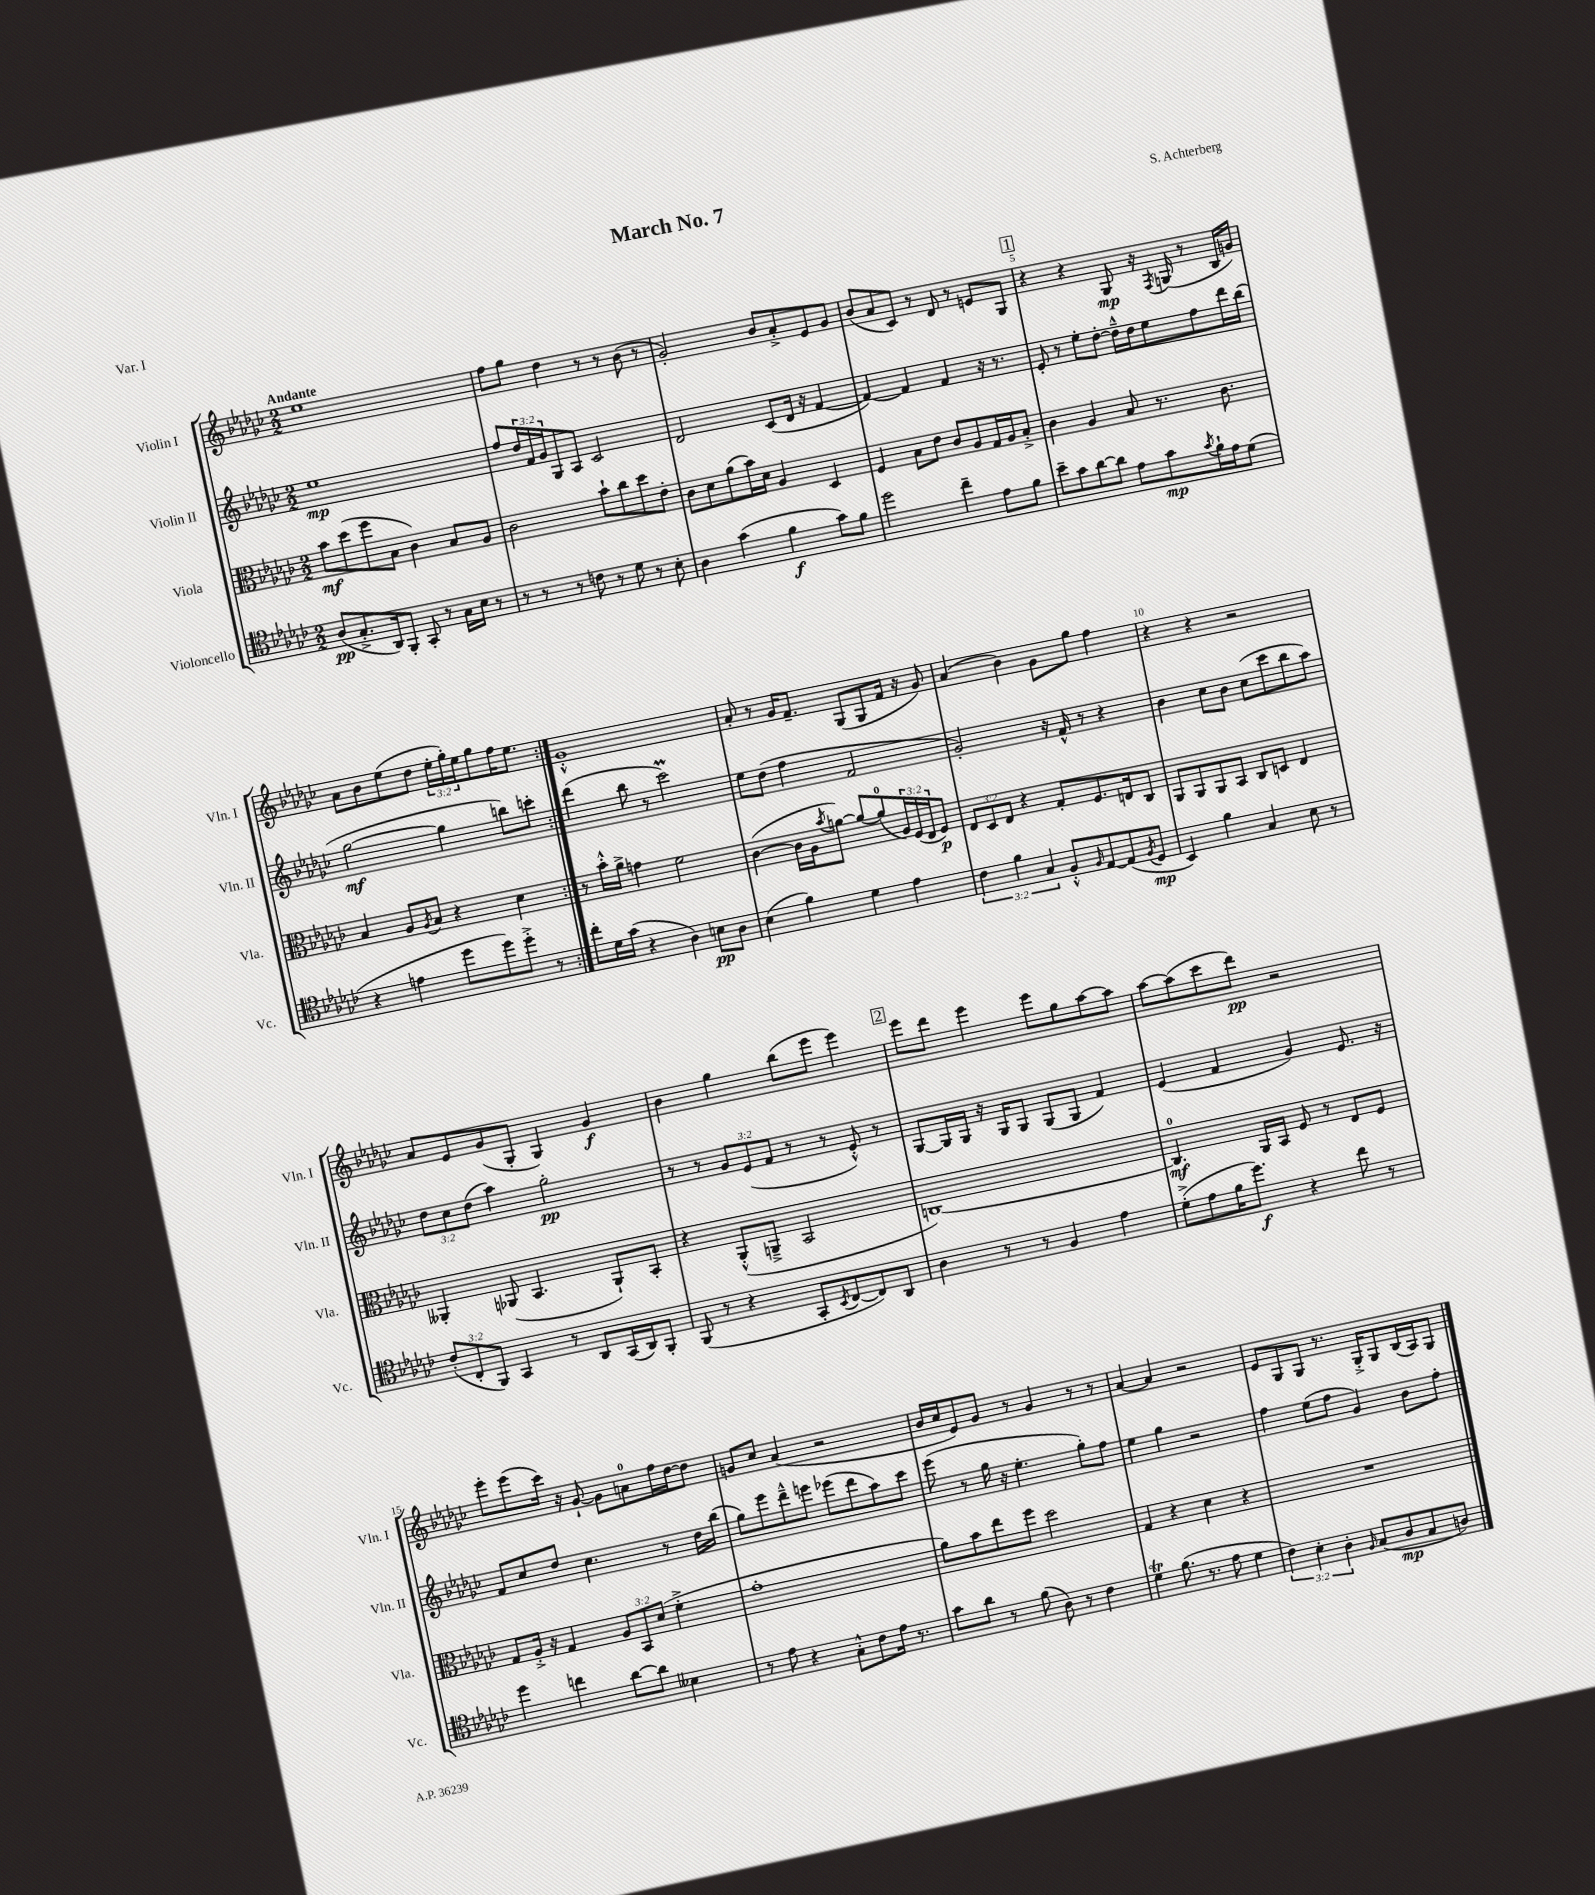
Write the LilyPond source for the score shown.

\header { title = "March No. 7" composer = "S. Achterberg" piece = "Var. I" }
<<
\new StaffGroup <<
\new Staff = "s0" \with { instrumentName = "Violin I" shortInstrumentName = "Vln. I" } {
    \clef treble \key ges \major \numericTimeSignature \time 2/2 \override Staff.TupletNumber.text = #tuplet-number::calc-fraction-text \tempo "Andante"
    \repeat volta 2 { ees''1 |
    f''8 ges''8 des''4 r8 r8 bes'8( r8 |
    ges'2-.) bes'8 aes'8-.-> ees'8 ges'8 |
    bes'8( aes'8 ces'8) r8 des'8 r8 e'8 ges8 |
    \mark \markup { \box "1" } r4 r4 ges8\mp r16 \acciaccatura { f8 } g16( r8 bes16 g'16) |
    aes'8 bes'8 ees''8( des''8 \tuplet 3/2 { ees''16-. ges''16-.) ees''16 } ges''8 f''16 ees''8. | }
    ges'1-.-^ |
    aes'8-. r8 ges'16 f'8.-- ges8( ges8 f'16 r16 ges'8) |
    aes'4( bes'4) ges'8 ges''8 f''4 |
    r4 r4 r2 |
    aes'8 ees'8 ges'8( ges8-. ges4) ges'4\f |
    bes'4 ges''4 bes''8( ees'''8 ees'''4) |
    \mark \markup { \box "2" } ees'''8 des'''8 ees'''4 ees'''8 ges''8 aes''8~ aes''8 |
    aes''8~ aes''8( ces'''8 des'''8\pp) r2 |
    ees'''8-. ees'''8( ces'''16) r16 ges'8~-! ges'8 a'8-0 f''16 des''16~ des''8 |
    g'8 ces''8 aes'4( r2 |
    bes'16 ces''16 ees'8) ges'8 r8 ges'4 r8 r8 |
    aes'4~ aes'4 r2 |
    ees'8 ges8 ges8 r8. ges16-.-> ges8 bes16( aes16) ges8 \bar "|." |
}
\new Staff = "s1" \with { instrumentName = "Violin II" shortInstrumentName = "Vln. II" } {
    \clef treble \key ges \major \numericTimeSignature \time 2/2 \override Staff.TupletNumber.text = #tuplet-number::calc-fraction-text
    \repeat volta 2 { ees''1\mp |
    f''8 \tuplet 3/2 { des''16 f'16 ges'16 } ges8 aes8 ces'2 |
    des'2 ces'8( des'16 r16 f'4~ |
    f'4~) f'4 f'4 r16 r8. |
    \mark \markup { \box "1" } ees'8-. r8 ees''8-. des''8~-. des''16---^ des''16 ees''8 f''8 des'''16 bes''16( |
    ges''2~\mf ges''4 b''8) c'''8-. | }
    des'''4( bes''8 r8 ces'''2\prall) |
    ees''8 des''8( f''4 f'2 |
    ges'2-.) r16 f'16-^ r8 r4 |
    bes'4 ces''8 bes'8 ces''8( ces'''8 bes''8 aes''8) |
    \tuplet 3/2 { des''8 ces''8 des''8( } aes''4) ges''2-.\pp |
    r8 r8 \tuplet 3/2 { ges'8 ees'8( f'8 } r8 r8 ees'8-.-^) r8 |
    \mark \markup { \box "2" } ges8~ ges16 ges16 r16 ges16 ges8 ges8( ges8 f'4) |
    ees'4( f'4 ges'4) ees'8. r16 |
    f'8 ces''8 des''8 ces''4. r8 des''16 bes''16( |
    ges''8) ees'''8 des'''8---^ e'''8 ees'''8( des'''8 aes''8) ces'''8 |
    ees'''8( r8 ges''16 r16 ees''4.-. ges''8-.) f''8 |
    ees''4 ges''4 r2 |
    f''4 ees''8( f''8 ges'4) bes'8 f''8-. \bar "|." |
}
\new Staff = "s2" \with { instrumentName = "Viola" shortInstrumentName = "Vla." } {
    \clef alto \key ges \major \numericTimeSignature \time 2/2 \override Staff.TupletNumber.text = #tuplet-number::calc-fraction-text
    \repeat volta 2 { bes'8\mf des''8( f''8 bes8 ces'4) bes8 aes8 |
    ces'2 bes'8-! ces''8 des''8 ees'8-. |
    ces'8 des'8 aes'8( bes'16) des'16 aes4 des4 |
    f4 bes8 ees'8 ces'8 aes8 ges16 aes16 bes8-.-> |
    \mark \markup { \box "1" } ces'4 aes4 bes8 r8. ces'8. |
    bes4 aes8 \acciaccatura { aes8 } bes8 r4 des'4 | }
    r8 bes'16-.-^ aes'16-> g'4 f'2 |
    ces'4~( ces'16 aes16 \acciaccatura { bes'8 } a'8~) a'8~ a'8-0( \tuplet 3/2 { aes16) f16( ees16 } f8\p) |
    \tuplet 3/2 { ees8 des8 ees8 } r4 ges8-. f8. e16 ces8 |
    aes,8 aes,8 aes,8 bes,8 ces8 d8 ees4 |
    aeses,4-. aes,8( bes,4. aes,8-!) bes,8-. |
    r4 aes,8-.-^( a,8---> bes,2 |
    \mark \markup { \box "2" } c1~) |
    c4.-0\mf aes,16 bes,16 f8 r8 ees8 f8 |
    ges8 aes16-.-> r16 ges4 \tuplet 3/2 { aes8 bes,8 des'8( } f'4-.-> |
    ges'1-. |
    aes'8) bes'8 ees''8 f''8 des''2 |
    ges4 r4 des'4 r4 |
    R1 \bar "|." |
}
\new Staff = "s3" \with { instrumentName = "Violoncello" shortInstrumentName = "Vc." } {
    \clef tenor \key ges \major \numericTimeSignature \time 2/2 \override Staff.TupletNumber.text = #tuplet-number::calc-fraction-text
    \repeat volta 2 { aes8\pp( ges8.-.-> aes,16) f,8-. ges,8-. r8 ges16 bes16 r8 |
    r8 r8 r8 c'8 r8 des'8 r8 bes8-. |
    aes4 ges'4( f'4\f ges'8) f'8 |
    des''2 ces''4-- ees'8 f'8 |
    \mark \markup { \box "1" } bes'8-- ges'8 aes'8~ aes'8 ees'8 ges'8\mp \acciaccatura { ges'8 } f'16-! ees'16 des'8( |
    r4 e'4 des''8 des''8) des''8-.-> r8 | }
    ces''8-. des'16 ges'16( r4 aes4) b8\pp aes8 |
    bes4( f'4) des'4 ees'4 |
    \tuplet 3/2 { ces'4 f'4 ges4 } f8-.-^ \grace { f16 } ees8~ ees8( \acciaccatura { f8 } des8\mp |
    bes,4) f'4 ges4 bes8 r8 |
    \tuplet 3/2 { ces'8-.( ces8-. f,8) } ges,4 r8 aes,8 ges,16( aes,16) f,8-. |
    f,8( r8 r4 ges,8-. \acciaccatura { bes,8 } ces8~ ces8) aes,8 |
    \mark \markup { \box "2" } aes4 r8 r8 f4 ees'4 |
    des'8-.->( ees'8 f'16 des''8.\f) r4 ces''8 r8 |
    des''4 c''4 aes'8~ aes'8 beses4 |
    r8 ees'8 r4 ges8-.-^ ces'8 ees'16 r8. |
    ges'8 aes'8 r8 f'8( aes8) r8 ces'4 |
    des'4\trill f'8.( r8. ees'8 des'4 |
    \tuplet 3/2 { ces'4) bes4-. aes4-. } \grace { f16 } ges8( aes8\mp ges8 a8) \bar "|." |
}
>>
>>
\layout { \context { \Score \override BarNumber.break-visibility = ##(#f #t #t) barNumberVisibility = #(every-nth-bar-number-visible 5) } }
